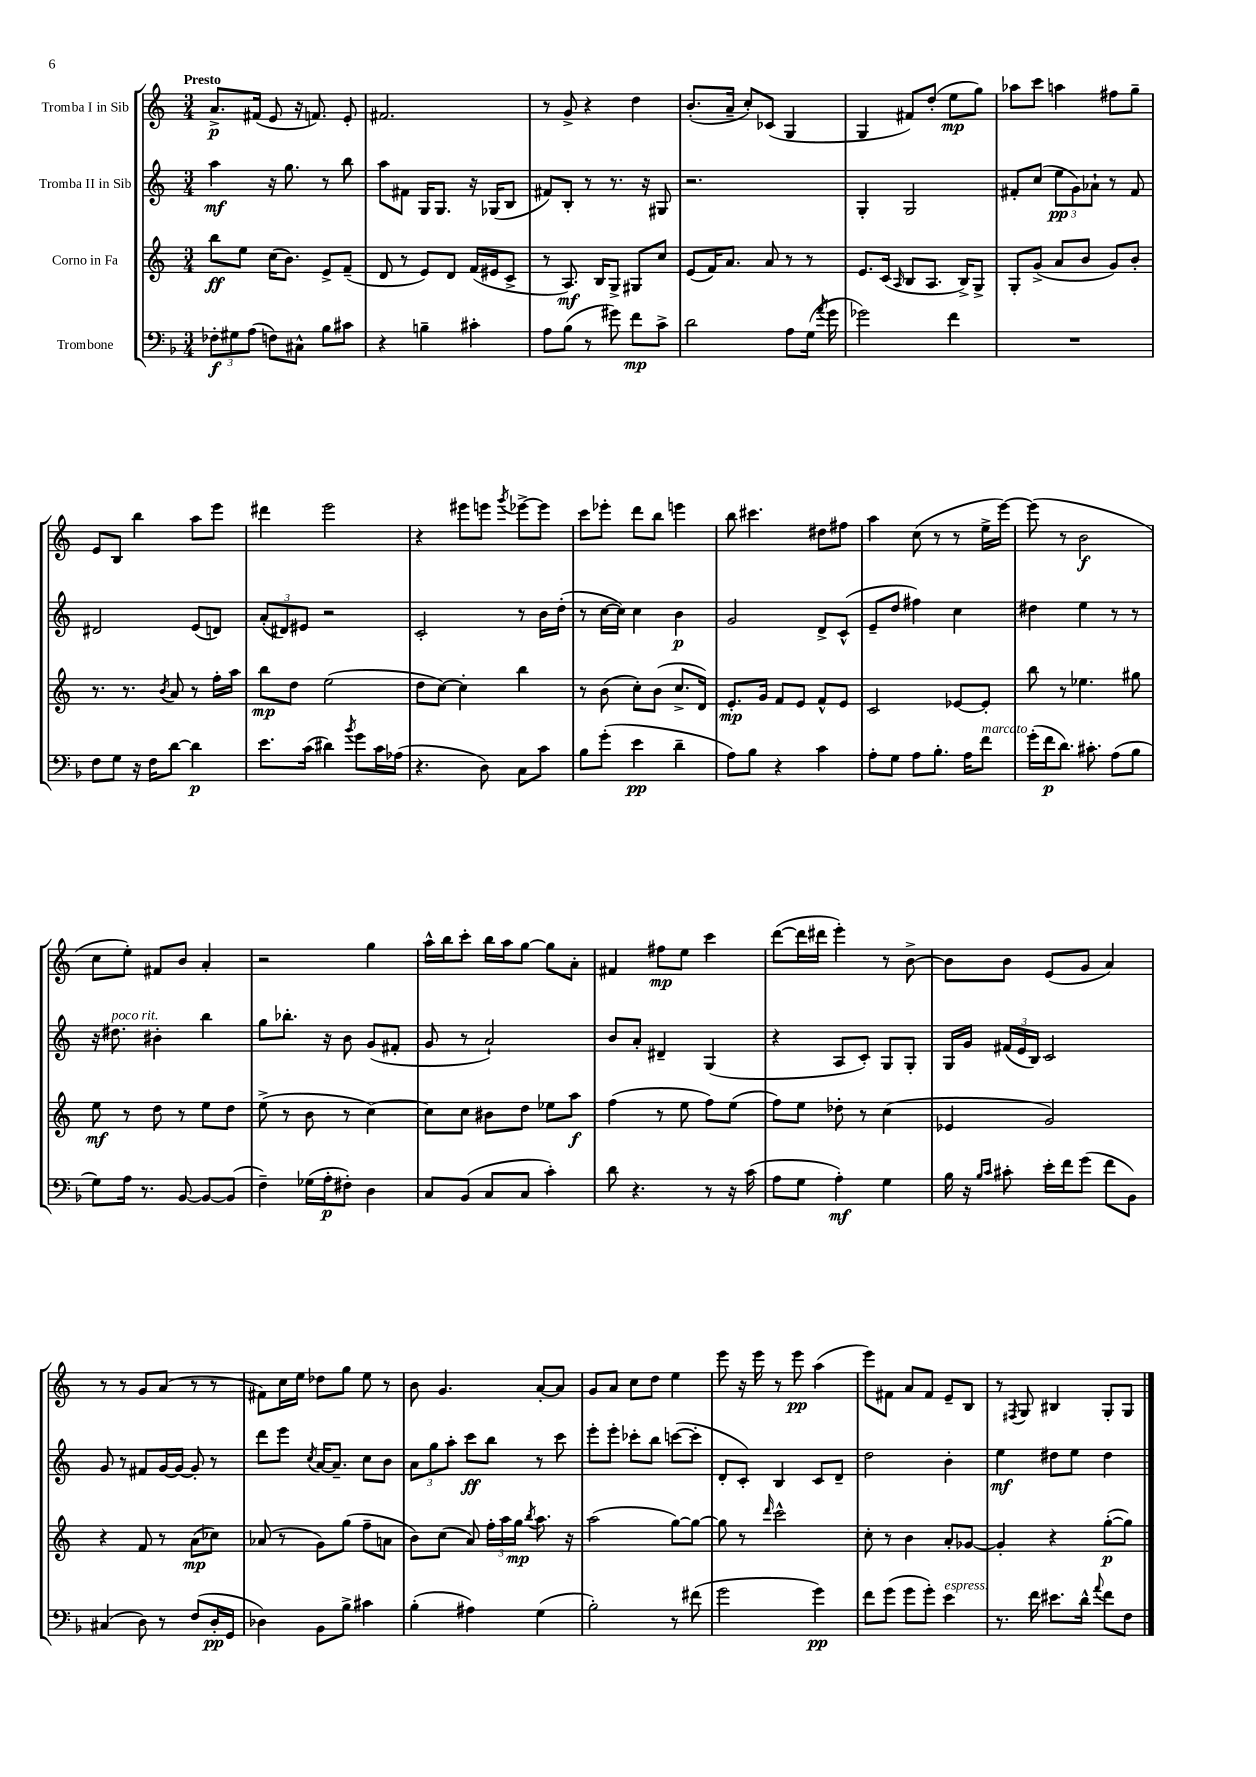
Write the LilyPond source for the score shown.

<<
\new StaffGroup <<
\new Staff = "s0" \with { instrumentName = "Tromba I in Sib" } {
    \clef treble \key c \major \numericTimeSignature \time 3/4 \tempo "Presto"
    \autoBeamOff a'8.[->\p fis'16]( e'8 r16 f'8.) e'8-. |
    fis'2. |
    r8 g'8-> r4 d''4 |
    b'8.[-.( a'16]-- c''8[-.) ces'8]( g4 |
    g4 fis'8[) d''8]-.( e''8[\mp g''8]) |
    aes''8[ c'''8] a''4 fis''8[ g''8]-- |
    e'8[ b8] b''4 a''8[ e'''8] |
    dis'''4 e'''2 |
    r4 eis'''8[ e'''8] \acciaccatura { g'''8 } ees'''8[~-> ees'''8] |
    c'''8[ ees'''8]-. d'''8[ b''8] e'''4 |
    b''8 cis'''4. dis''8[ fis''8] |
    a''4 c''8( r8 r8 e''16[-> e'''16]~) |
    e'''8( r8 b'2\f |
    c''8[ e''8]-.) fis'8[ b'8] a'4-. |
    r2 g''4 |
    a''16[-^ b''16 c'''8]-. b''16[ a''16 g''8]~ g''8[ a'8]-. |
    fis'4 fis''8[\mp e''8] c'''4 |
    d'''8[~( d'''16 dis'''16] e'''4-.) r8 b'8~-> |
    b'8[ b'8] e'8[( g'8] a'4) |
    r8 r8 g'8[ a'8]( r8 r8 |
    fis'8[) c''16 e''16] des''8[ g''8] e''8 r8 |
    b'8 g'4. a'8[~-. a'8] |
    g'8[ a'8] c''8[ d''8] e''4 |
    e'''8 r16 e'''16 r8 e'''8\pp a''4( |
    e'''8[) fis'8] a'8[ fis'8] e'8[-- b8] |
    r8 \acciaccatura { fis8 } g8 bis4 g8[-. g8] \bar "|." |
}
\new Staff = "s1" \with { instrumentName = "Tromba II in Sib" } {
    \clef treble \key c \major \numericTimeSignature \time 3/4
    \autoBeamOff a''4\mf r16 g''8. r8 b''8 |
    a''8[ fis'8] g16[ g8.] r16 ges16[( b8] |
    fis'8[) b8]-. r8 r8. r16 gis8 |
    r2. |
    g4-. g2 |
    fis'8[-. c''8]( \tuplet 3/2 { e''8[\pp g'8) aes'8]-! } r8 fis'8 |
    dis'2 e'8[( d'8]) |
    \tuplet 3/2 { a'8[-.( dis'8) eis'8] } r2 |
    c'2-. r8 b'16[ d''16]-.( |
    r8 c''16[~ c''16]) c''4 b'4\p |
    g'2 d'8[-> c'8]-^( |
    e'8[-- d''8] fis''4) c''4 |
    dis''4 e''4 r8 r8 |
    r16 dis''8.^\markup { \italic "poco rit." } bis'4-. b''4 |
    g''8[ bes''8.]-. r16 b'8 g'8[( fis'8]-. |
    g'8 r8 a'2-!) |
    b'8[ a'8]-. dis'4-- g4( |
    r4 a8[ c'8]-.) g8[ g8]-. |
    g16[ g'16] \tuplet 3/2 { fis'16[( e'16 b16]) } c'2 |
    g'8 r8 fis'8[ g'16~ g'16]~ g'8-. r8 |
    d'''8[ e'''8] \acciaccatura { c''8 } a'16[~ a'8.]-- c''8[ b'8] |
    \tuplet 3/2 { a'8[ g''8 a''8]-. } c'''8[\ff b''8] r8 c'''8 |
    e'''8[-. e'''8]-. ces'''8[-. b''8] c'''8[~( c'''8]-. |
    d'8[-. c'8]-.) b4 c'8[ d'8]-- |
    d''2 b'4-. |
    e''4\mf dis''8[ e''8] dis''4 \bar "|." |
}
\new Staff = "s2" \with { instrumentName = "Corno in Fa" } {
    \clef treble \key c \major \numericTimeSignature \time 3/4
    \autoBeamOff b''8[\ff e''8] c''16[( b'8.]) e'8[-> f'8]--( |
    d'8 r8 e'8[) d'8] f'16[( eis'16 c'8]-> |
    r8 a8.\mf) b16[ g8]-> gis8[ c''8] |
    e'8[( f'16) a'8.] a'8 r8 r8 |
    e'8.[ c'16]( \grace { a16 } b8[ a8.] b16[->) g8]-> |
    g8[-. g'8]->( a'8[ b'8] g'8[) b'8]-. |
    r8. r8. \acciaccatura { b'8 } a'8 r8 f''16[-. a''16] |
    b''8[\mp d''8] e''2( |
    d''8[ c''8]~) c''4-. b''4 |
    r8 b'8( c''8[-.) b'8]( c''8.[-> d'16]) |
    e'8.[-.\mp g'16] f'8[ e'8] f'8[-^ e'8] |
    c'2 ees'8[~ ees'8]-. |
    b''8 r8 ees''4. gis''8 |
    e''8\mf r8 d''8 r8 e''8[ d''8] |
    e''8->( r8 b'8 r8 c''4~) |
    c''8[ c''8] bis'8[ d''8] ees''8[ a''8]\f |
    f''4( r8 e''8 f''8[) e''8]( |
    f''8[) e''8] des''8-. r8 c''4( |
    ees'4 g'2) |
    r4 f'8 r8 a'8[\mp( ces''8]) |
    aes'8( r8 g'8[) g''8]( f''8[-- a'8] |
    b'8[) c''8]( a'8) \tuplet 3/2 { f''16[-. a''16 g''16]\mp } \acciaccatura { b''8 } a''8. r16 |
    a''2( g''8[~) g''8]~ |
    g''8 r8 \grace { d'''16 } c'''2-^ |
    c''8-. r8 b'4 a'8[-. ges'8]~ |
    ges'4-. r4 g''8[~-.\p( g''8]) \bar "|." |
}
\new Staff = "s3" \with { instrumentName = "Trombone" } {
    \clef bass \key f \major \numericTimeSignature \time 3/4
    \autoBeamOff \tuplet 3/2 { fes8[-.\f gis8 a8]( } f8[) cis8]-^ bes8[ cis'8] |
    r4 b4-- cis'4-. |
    a8[ bes8]( r8 gis'8) f'8[\mp c'8]-> |
    d'2 a8[ g16]( \acciaccatura { a'8 } g'16 |
    ges'2) f'4 |
    R2. |
    f8[ g8] r16 f16[ d'8]~ d'4\p |
    e'8.[ c'16]( dis'4) \acciaccatura { bes'8 } g'8[ c'16 aes16]( |
    r4. d8) c8[ c'8] |
    bes8[ g'8]-.( e'4\pp d'4-- |
    a8[) bes8] r4 c'4 |
    a8[-. g8] a8[ bes8.]-. a16[ f'8]^\markup { \italic "marcato" } |
    g'16[-.( f'16\p d'8.]) cis'8.-. a8[( bes8] |
    g8[) a16] r8. bes,8~ bes,8[~ bes,8]( |
    f4--) ges16[( a16-.\p fis8]-.) d4 |
    c8[ bes,8]( c8[ c8] c'4-.) |
    d'8 r4. r8 r16 c'16( |
    a8[ g8] a4-.\mf) g4 |
    bes16 r16 \grace { bes16[ c'16] } cis'8-. e'16[-. f'16 g'8]( f'8[ bes,8]) |
    cis4( d8) r8 f8[( d16-.\pp g,16] |
    des4) bes,8[ bes8]-> cis'4 |
    bes4-.( ais4) g4( |
    bes2-.) r8 fis'8( |
    g'2 g'4\pp) |
    f'8[ g'8]( g'8[ g'8]-.) e'4^\markup { \italic "espress." } |
    r8. f'16 eis'8.[ d'16]-^ \appoggiatura { a'8 } f'8[ f8] \bar "|." |
}
>>
>>
\layout { \context { \Score \remove "Bar_number_engraver" } }
